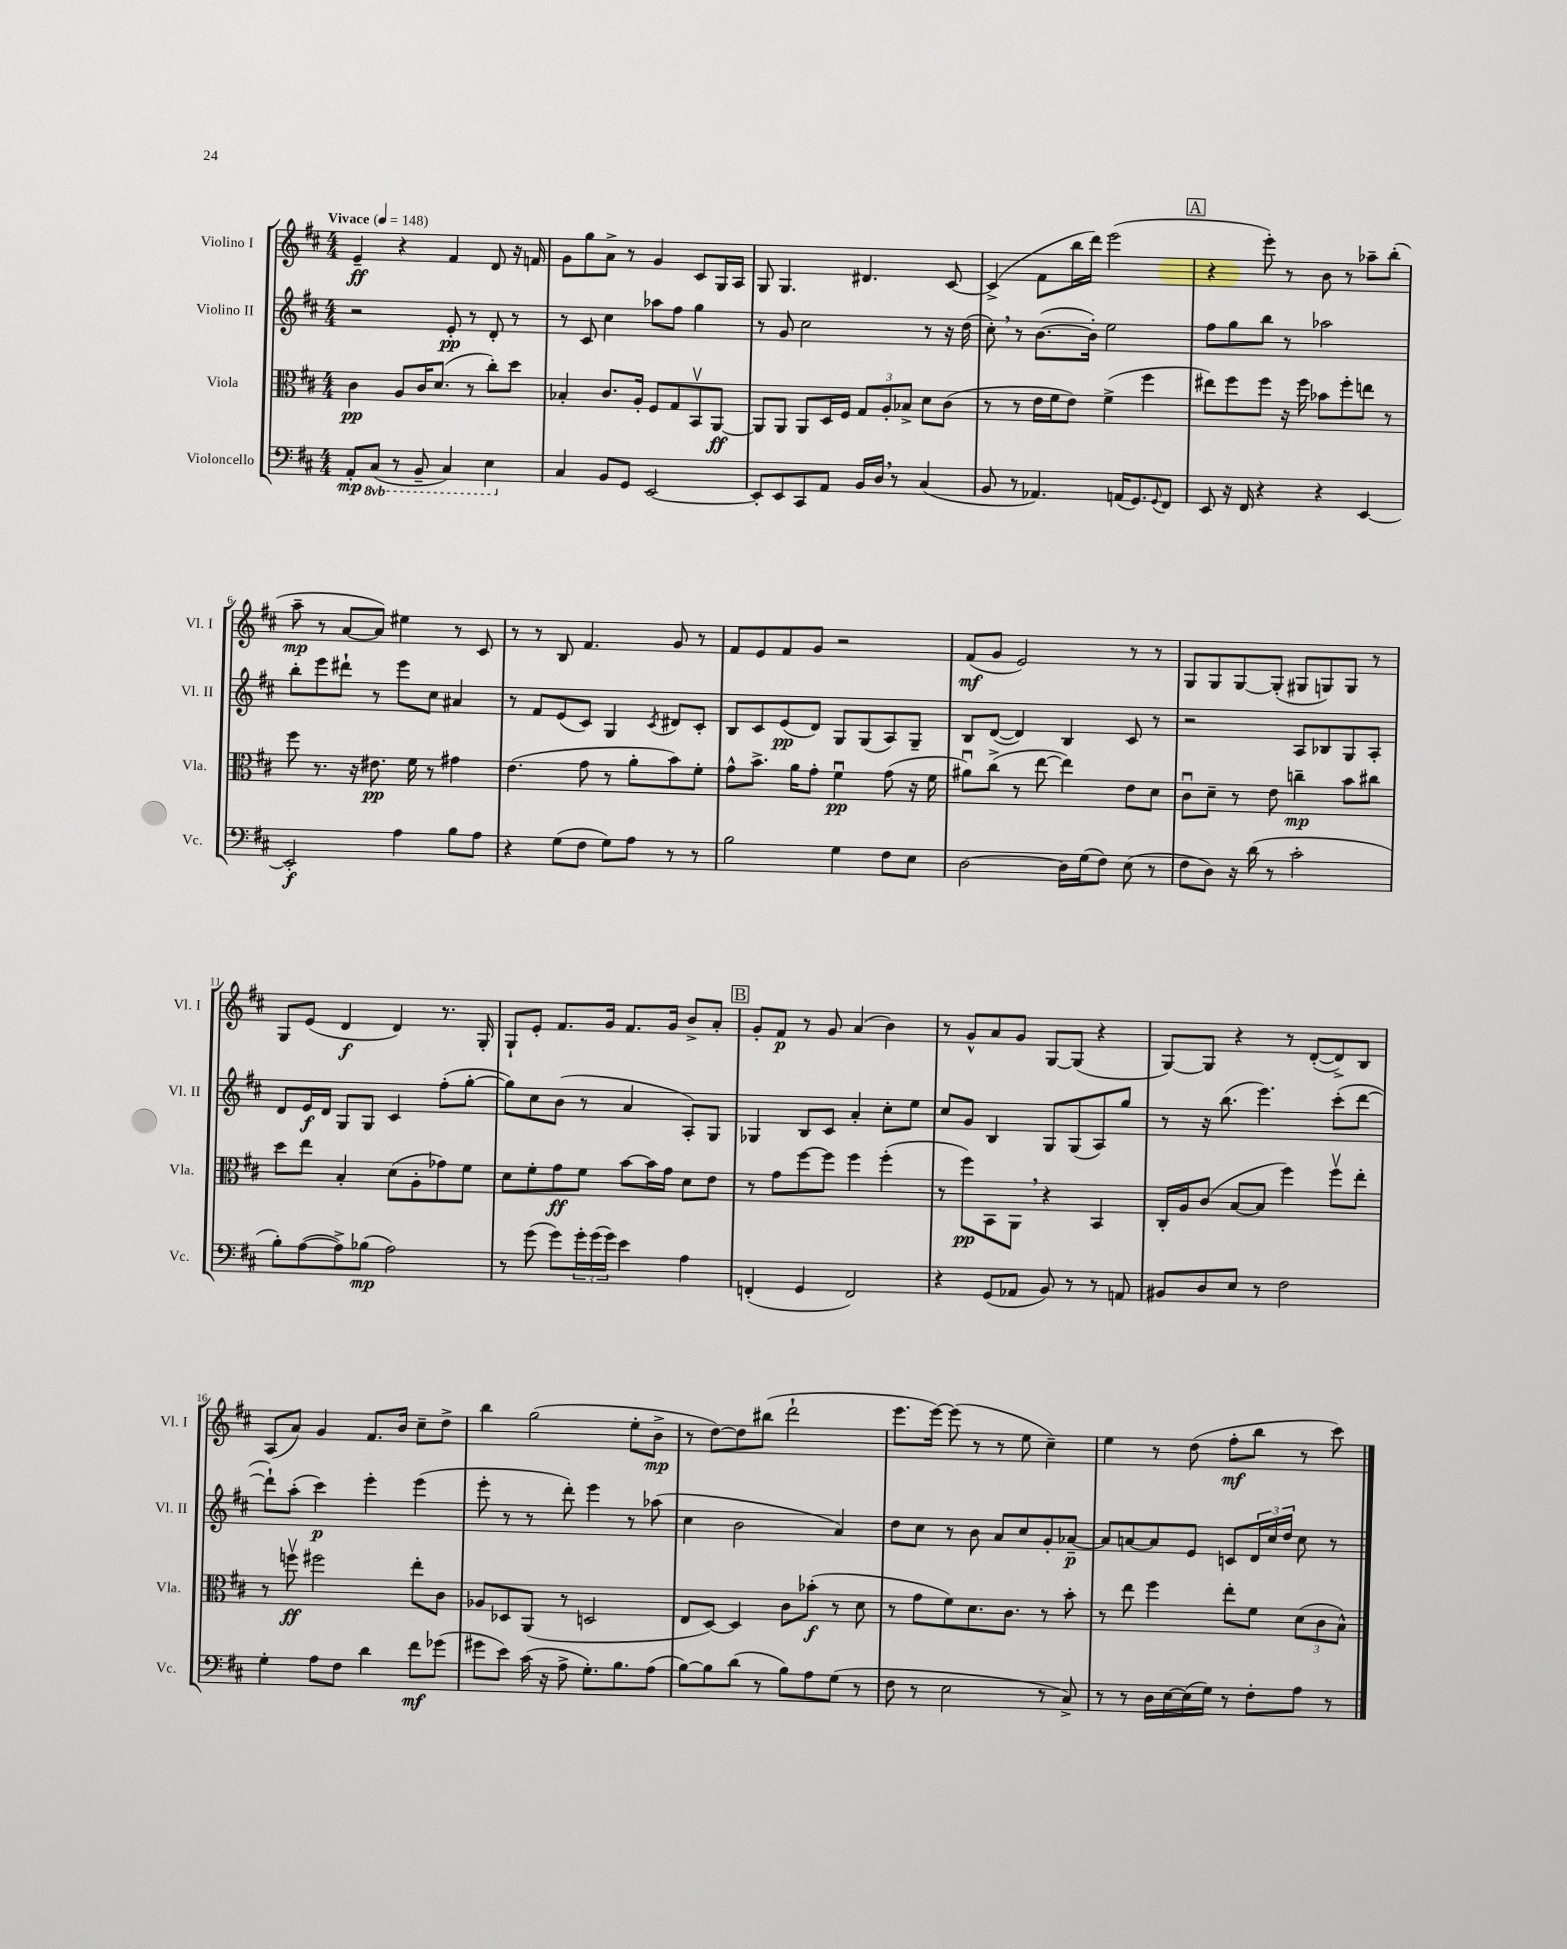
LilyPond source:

<<
\new StaffGroup <<
\new Staff = "s0" \with { instrumentName = "Violino I" shortInstrumentName = "Vl. I" } {
    \clef treble \key d \major \numericTimeSignature \time 4/4 \tempo "Vivace" 4 = 148
    e'4--\ff r4 fis'4 d'8 r16 f'16 |
    g'8 g''8 a'8-> r8 g'4 cis'8 g16 a16 |
    g8 g4. dis'4. cis'8~ |
    cis'4->( fis'8 b''16 d'''16) e'''2( |
    \mark \markup { \box "A" } r4 e'''8-.) r8 b'8 r8 aes''8-- b''8-.( |
    a''8--\mp r8 a'8~ a'8) eis''4 r8 cis'8 |
    r8 r8 b8 fis'4. g'8 r8 |
    fis'8 e'8 fis'8 g'8 r2 |
    fis'8\mf( g'8 e'2) r8 r8 |
    g8 g8 g8~ g8-.( gis8 g8) g8 r8 |
    g8 e'8( d'4\f d'4) r8. g16-. |
    g8-! e'8-. fis'8. g'16 fis'8. g'16 b'8-> a'8-. |
    \mark \markup { \box "B" } g'8-. fis'8\p r8 g'8 a'4( b'4) |
    r8 g'8-^ a'8 g'8 g8~ g8( r4 |
    g8~) g8 r4 r8 d'8~-.( d'8->) b8 |
    a8( a'8) g'4 fis'8. b'16 cis''8-- d''8-> |
    b''4 g''2( e''8-. b'8->\mp |
    r8 d''8~) d''8 bis''8( d'''2-! |
    e'''8. e'''16~) e'''8( r8 r8 e''8 cis''4--) |
    e''4 r8 d''8( fis''8-.\mf b''8 r8 cis'''8) \bar "|." |
}
\new Staff = "s1" \with { instrumentName = "Violino II" shortInstrumentName = "Vl. II" } {
    \clef treble \key d \major \numericTimeSignature \time 4/4
    r2 e'8-.\pp r8 d'8-. r8 |
    r8 cis'8 cis''4 aes''8 fis''8 g''4 |
    r8 g'8 cis''2 r8 r16 d''16( |
    cis''8-.) \breathe r8 b'8.~( b'16-.) e''2 |
    \mark \markup { \box "A" } fis''8 g''8 b''8 r8 aes''2 |
    b''8-. e'''8 dis'''8-! r8 e'''8 cis''8 ais'4 |
    r8 fis'8 e'8( cis'8) g4 \acciaccatura { cis'8 } dis'8 cis'8-. |
    b8 cis'8 e'8\pp( d'8) g8 g8( a8) g8-- |
    b8 d'8~( d'4) b4 cis'8 r8 |
    r2 a8 bes8 g8 a8-. |
    d'8 e'16\f d'16 g8 g8 cis'4 fis''8-.( g''8~-. |
    g''8) cis''8 b'8( r8 a'4 a8-.) g8 |
    \mark \markup { \box "B" } ges4 b8 cis'8 a'4-. cis''8-. e''8 |
    cis''8 g'8 b4 g8 g8( a8) g''8 |
    r8 r16 b''8.( e'''4.) cis'''8-.( d'''8~ |
    d'''8-!) a''8-.( cis'''4\p) e'''4-. e'''4( |
    e'''8-. r8 r8 d'''8-.) e'''4 r8 aes''8( |
    cis''4 b'2 a'4) |
    d''8 cis''8 r8 b'8 a'8 cis''8 g'8-. aes'8~--\p |
    aes'8 a'8~ a'8 e'8 c'8 \tuplet 3/2 { d'16 cis''16 d''16 } cis''8 r8 \bar "|." |
}
\new Staff = "s2" \with { instrumentName = "Viola" shortInstrumentName = "Vla." } {
    \clef alto \key d \major \numericTimeSignature \time 4/4
    cis'4\pp a8 cis'16 d'8.( r8 cis''8-.) d''8 |
    bes4-. cis'8. a16-. fis8 g8 b,8\upbow a,8~\ff |
    a,8 a,8 a,8 d16 fis16 \tuplet 3/2 { g8 a8-. bes8-> } d'8 cis'8( |
    r8 r8 e'16 fis'16 e'8) fis'4->( fis''4 |
    \mark \markup { \box "A" } eis''8) fis''8 fis''8 r16 fis''16 bes'8 fis''8-. e''8 r8 |
    fis''8 r8. r16 eis'8.\pp fis'16 r8 gis'4 |
    e'4.( g'8 r8 a'8-. b'8) fis'8-. |
    g'8-^ b'8.-> a'16 g'8-. fis'4\downbow\pp g'8( r16 fis'16 |
    ais'8\downbow) cis''8->( r8 e''8~ e''4) e'8 d'8 |
    cis'8\downbow d'8-- r8 e'8 c''4--\mp b'8 cis''8 |
    d''8 e''8 b4-. d'8( a8-. ges'8) fis'8 |
    d'8 fis'8-. g'8\ff fis'8 b'8~ b'16 g'16 d'8 e'8 |
    \mark \markup { \box "B" } r8 g'8 fis''8~ fis''8 fis''4 fis''4-.( |
    r8 fis''8\pp) b,8 a,8 \breathe r4 b,4 |
    cis16-. a16 cis'8( b8~ b8 fis''4) fis''8\upbow e''8-. |
    r8 f''8\upbow\ff fis''2 e''8-. cis'8 |
    aes8 des8 a,8( r8 d2 |
    e8 d8~) d4 cis'8 bes'8-.\f( r8 d'8 |
    r8 g'8 fis'8) d'8. cis'8. r8 b'8-. |
    r8 e''8 fis''4 e''8-. fis'8 \tuplet 3/2 { d'8( cis'8 b8-^) } \bar "|." |
}
\new Staff = "s3" \with { instrumentName = "Violoncello" shortInstrumentName = "Vc." } {
    \clef bass \key d \major \numericTimeSignature \time 4/4 \set Staff.ottavationMarkups = #ottavation-simple-ordinals
    a,8-.\mp \ottava #-1 cis,8( r8 b,,8-- cis,4) e,4 \ottava #0 |
    cis4 b,8 g,8 e,2~ |
    e,8-. e,8 cis,8 a,8 b,16 d16 \breathe r8 cis4( |
    b,8 r8 aes,4.) a,16( g,8.) \appoggiatura { g,8 } fis,8 |
    \mark \markup { \box "A" } e,8 r16 fis,16 r4 r4 e,4~ |
    e,2-.\f a4 b8 a8 |
    r4 g8( fis8 g8) a8 r8 r8 |
    b2 g4 fis8 e8 |
    d2~ d16 g16( fis8) e8( r8 |
    fis8 d8) r16 d'16( r8 cis'2-. |
    b8-.) a8~( a8->) bes8\mp( a2) |
    r8 g'8( g'8) \tuplet 3/2 { g'16-. g'16( g'16) } e'4 a4 |
    \mark \markup { \box "B" } f,4-.( g,4 f,2) |
    r4 g,8( aes,8 b,8) r8 r8 a,8 |
    bis,8 d8 e8 r8 fis2 |
    g4-. a8 fis8 d'4 fis'8\mf ges'8( |
    gis'8 e'8) cis'16( r16 a8-> g8.-.) b8. a8( |
    b8~) b8 d'8( r8 b8) a8 g8( r8 |
    fis8 r8 e2 r8 cis8->) |
    r8 r8 d16 e16~ e16( g16) r8 fis8-. a8 r8 \bar "|." |
}
>>
>>
